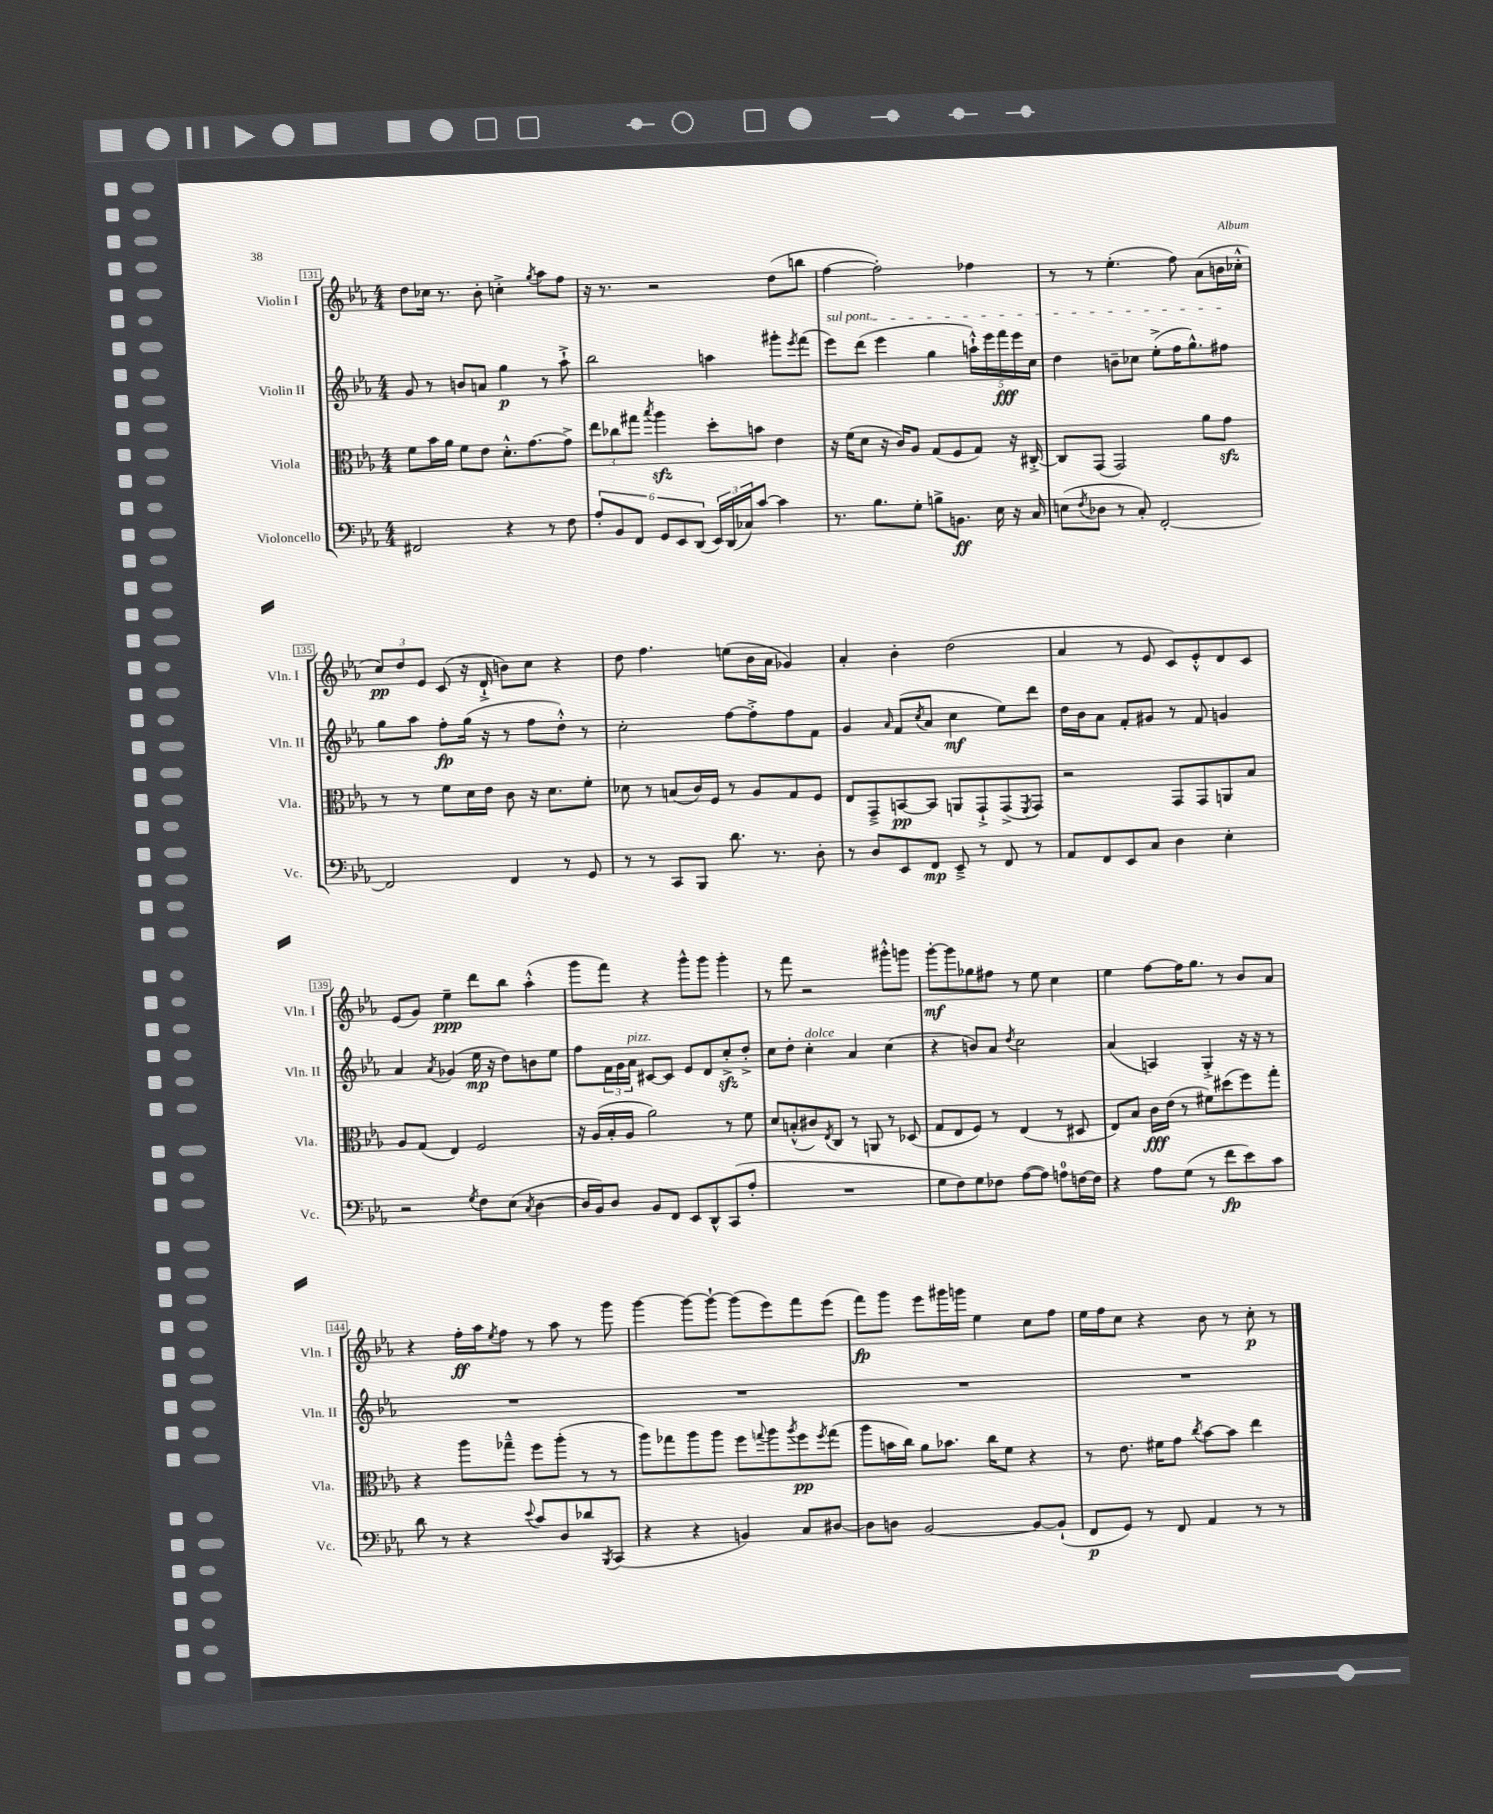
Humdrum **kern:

**kern	**dynam	**kern	**dynam	**kern	**dynam	**kern	**dynam
*part4	*part4	*part3	*part3	*part2	*part2	*part1	*part1
*staff4	*staff4	*staff3	*staff3	*staff2	*staff2	*staff1	*staff1
*I"Violoncello	*	*I"Viola	*	*I"Violin II	*	*I"Violin I	*
*I'Vc.	*	*I'Vla.	*	*I'Vln. II	*	*I'Vln. I	*
*clefF4	*	*clefC3	*	*clefG2	*	*clefG2	*
*k[b-e-a-]	*	*k[b-e-a-]	*	*k[b-e-a-]	*	*k[b-e-a-]	*
*M4/4	*	*M4/4	*	*M4/4	*	*M4/4	*
=131	=131	=131	=131	=131	=131	=131	=131
2FF#X/	.	8f\L	.	8g/	.	8dd\L	.
.	.	16b-\L	.	8r	.	16cc-X\Jk	.
.	.	16a-\JJ	.	.	.	8.r	.
.	.	8f\L	.	8bn/L	.	.	.
.	.	8e-\J	.	8an/J	.	8b-'\	.
4r	.	8.d'^^\L	.	4gg\	p	4ccn'^\	.
.	.	[8.g\	.	.	.	.	.
.	.	.	.	.	.	8qgg/	.
8r	.	.	.	8r	.	8aa-\L	.
8F\	.	8g^\J]	.	8aa-`^\	.	8ff\J	.
=132	=132	=132	=132	=132	=132	=132	=132
12A-'/L	.	12ee-\L	.	2bb-\	.	16r	.
.	.	.	.	.	.	8.r	.
12BB-/	.	12cc-X\	.	.	.	.	.
12FF/J	.	12gg#X\J	.	.	.	.	.
.	.	8qbb-/	.	.	.	.	.
12GG/L	.	4aa-zz\	.	.	.	2r	.
12EE-/	.	.	.	.	.	.	.
(12DD/J	.	.	.	.	.	.	.
24EE-/LL)	.	8dd'\L	.	4aan\	.	.	.
(24DD/	.	.	.	.	.	.	.
24C-X/J)	.	.	.	.	.	.	.
[8c/J	.	8bn\J	.	.	.	.	.
4c\]	.	4e-\	.	8ggg#X'\L	.	(8dd\L	.
.	.	.	.	8qeee-/	.	.	.
.	.	.	.	(8fff\J	.	8bbn\J	.
=133	=133	=133	=133	=133	=133	=133	=133
!	!	!	!	!LO:TX:a:i:t=sul pont.	!	!	!
8.r	.	16r	.	8eee-\L)	.	[4ff\	.
.	.	(16f\KL	.	.	.	.	.
.	.	8d\J	.	(8ddd\J	.	.	.
8.B-\L	.	.	.	.	.	.	.
.	.	16r	.	4eee-\	.	2ff'\])	.
.	.	16c/KL)	.	.	.	.	.
8G'\J	.	8A-/J	.	.	.	.	.
8Bn^\L	.	(8G/L	.	4gg\	.	.	.
8.BBn\J	ff	8F/	.	.	.	.	.
.	.	8G/J)	.	20aan`^^\LL)	.	4ff-X\	.
.	.	.	.	20eee-\	.	.	.
16E-\	.	.	.	.	.	.	.
.	.	.	.	20fff\	fff	.	.
16r	.	16r	.	.	.	.	.
.	.	.	.	20eee-\	.	.	.
16C/	.	[16C#X'^/	.	.	.	.	.
.	.	.	.	20cc\JJ	.	.	.
=134	=134	=134	=134	=134	=134	=134	=134
(8En\L	.	8C#/L]	.	4dd\	.	8r	.
8qF/	.	.	.	.	.	.	.
8D-X\J	.	(8GG/J	.	.	.	8r	.
8r	.	2GG/)	.	8bn~\L	.	(4.ee-'\	.
8C'/)	.	.	.	8cc-X\J	.	.	.
[2FF'/	.	.	.	(8ee-'^\L	.	.	.
.	.	.	.	16ff\K	.	8ff\)	.
.	.	.	.	8.gg^^\)	.	.	.
.	.	8a-\L	.	.	.	(8a-\L	.
.	.	8gzz\J	.	8ff#X\J	.	16bn\L	.
.	.	.	.	.	.	16cc-X'^^\JJ	.
!!LO:LB:g=z
=135	=135	=135	=135	=135	=135	=135	=135
2FF/]	.	8r	.	8gg\L	.	12cc/L)	pp
.	.	.	.	.	.	12dd/	.
.	.	8r	.	8aa-\J	.	.	.
.	.	.	.	.	.	12e-/J	.
.	.	8f\L	.	8ff'\L	fp	(8c/	.
.	.	16d\L	.	(16gg\Jk	.	16r	.
.	.	16e-\JJ	.	16r	.	16d`^/	.
4FF/	.	8c\	.	8r	.	8bn\L)	.
.	.	16r	.	8ff\L	.	8cc\J	.
.	.	8.d\L	.	.	.	.	.
8r	.	.	.	8dd'^^\J)	.	4r	.
8GG/	.	8f'\J	.	8r	.	.	.
=136	=136	=136	=136	=136	=136	=136	=136
8r	.	8d-X\	.	2cc'\	.	8dd\	.
8r	.	8r	.	.	.	4.ff\	.
8CC/L	.	(8Bn/L	.	.	.	.	.
8BBB-/J	.	16c/L)	.	.	.	.	.
.	.	16F/JJ	.	.	.	.	.
8.d\	.	8r	.	[8ff\L	.	(8een\L	.
.	.	8A-/L	.	8ff'^\]	.	16b-\L	.
8.r	.	.	.	.	.	16a-\JJ	.
.	.	8G/	.	8ff\	.	4g-X/)	.
8D'\	.	8F/J	.	8f\J	.	.	.
=137	=137	=137	=137	=137	=137	=137	=137
8r	.	8E-/L	.	4g/	.	4a-'/	.
8D/L	.	8GG~^/	.	.	.	.	.
.	.	.	.	16qqa-/	.	.	.
8EE-/	.	[8BBn/	pp	(8f/L	.	4b-'\	.
.	.	.	.	8qcc/	.	.	.
8FF/J	mp	8BB/J]	.	8a-/J	.	.	.
8EE-~^/	.	8AAn/L	.	4cc\	mf	(2dd\	.
8r	.	8GG`^/	.	.	.	.	.
8FF/	.	(8GG^/	.	8ee-\L)	.	.	.
.	.	8qFF/	.	.	.	.	.
8r	.	8GG/J)	.	8ddd\J	.	.	.
=138	=138	=138	=138	=138	=138	=138	=138
8AA-/L	.	2r	.	16dd\LL	.	4a-/	.
.	.	.	.	16b-\J	.	.	.
8FF/	.	.	.	8a-\J	.	.	.
8EE-/	.	.	.	8f'/L	.	8r	.
8C/J	.	.	.	8g#X/J	.	8e-/	.
4D\	.	8GG/L	.	8r	.	8c/L)	.
.	.	8GG/	.	8f/	.	8e-'^^/	.
4E-'\	.	8AAn/	.	4gn/	.	8d/	.
.	.	8B-/J	.	.	.	8c/J	.
!!LO:LB:g=z
=139	=139	=139	=139	=139	=139	=139	=139
2r	.	8A-/L	.	4a-/	.	(8e-/L	.
.	.	(8G/J	.	.	.	8g/J)	.
.	.	.	.	8qa-/	.	.	.
.	.	4E-/)	.	(4g-X/	.	4ee-~\	ppp
8qG/	.	.	.	.	.	.	.
8F\L	.	2F/	.	16ee-\	mp	8ddd\L	.
.	.	.	.	16r	.	.	.
(8E-\J	.	.	.	8dd\L)	.	8bb-\J	.
8qC/	.	.	.	.	.	.	.
[4D\	.	.	.	8bn\	.	(4aa-'^^\	.
.	.	.	.	8ee-\J	.	.	.
=140	=140	=140	=140	=140	=140	=140	=140
16D/LL]	.	16r	.	8ff\L	.	8ggg\L	.
16BB-/J)	.	(16A-/LL	.	.	.	.	.
8D/J	.	16B-'/	.	24f\L	.	8fff\J)	.
.	.	.	.	24g\	.	.	.
.	.	16A-/JJ	.	.	.	.	.
!	!	!	!	!LO:TX:a:i:t=pizz.	!	!	!
.	.	.	.	24a-\JJ	.	.	.
8BB-/L	.	2a-\)	.	[8c#X/L	.	4r	.
8FF/J	.	.	.	8c#/J]	.	.	.
8EE-/L	.	.	.	8e-/L	.	8ggg^^\L	.
8DD^^/	.	.	.	8d/	.	8ggg\J	.
(8CC/	.	8r	.	8cczz'^/	.	4ggg'\	.
8A-'/J	.	8f\	.	8dd'^/J	.	.	.
=141	=141	=141	=141	=141	=141	=141	=141
1r	.	8d/L	.	8cc\L	.	8r	.
.	.	(8Bn'^^/	.	8dd'\J	.	8fff\	.
!	!	!	!	!LO:TX:a:i:t=dolce	!	!	!
.	.	8c#X/)	.	4cc'\	.	2r	.
.	.	8qE-/	.	.	.	.	.
.	.	8C/J	.	.	.	.	.
.	.	8r	.	4a-/	.	.	.
.	.	8AAn/	.	.	.	.	.
.	.	8r	.	(4cc\	.	8ggg#X'^^\L	.
.	.	(8D-X/	.	.	.	8gggn\J	.
=142	=142	=142	=142	=142	=142	=142	=142
8G\L	.	8G/L	.	4r	.	[8ggg'\L	mf
8F\)	.	8E-/	.	.	.	8ggg\]	.
8G\	.	8F/J)	.	8bn/L)	.	8gg-X\	.
8F-X\J	.	8r	.	8a-/J	.	8ff#X\J	.
.	.	.	.	8qdd/	.	.	.
([8A-\L	.	(4E-/	.	2cc\	.	8r	.
8A-\J])	.	.	.	.	.	8ee-\	.
8An\L	.	8r	.	.	.	4cc\	.
[16Fn\L	.	8D#X/	.	.	.	.	.
16F\JJ]	.	.	.	.	.	.	.
=143	=143	=143	=143	=143	=143	=143	=143
4r	.	8E-/L)	.	(4a-/	.	4ee-\	.
.	.	8B-/J	.	.	.	.	.
8A-\L	.	16c\LL	fff	4An/)	.	[8ff\L	.
.	.	(16e-\JJ	.	.	.	.	.
(8G\J	.	8r	.	.	.	16ff\K]	.
.	.	.	.	.	.	8.gg\J	.
8r	.	8f#X\L)	.	4G'^/	.	.	.
8f\L	fp	(8dd#X\	.	.	.	8r	.
8e-\)	.	8ff\)	.	16r	.	8b-/L	.
.	.	.	.	16r	.	.	.
8c\J	.	8gg'\J	.	8r	.	8a-/J	.
!!LO:LB:g=z
=144	=144	=144	=144	=144	=144	=144	=144
8d\	.	4r	.	1r	.	4r	.
8r	.	.	.	.	.	.	.
4r	.	8aa-\L	.	.	.	16ff'\LL	ff
.	.	.	.	.	.	16aa-\J	.
.	.	.	.	.	.	8qee-/	.
.	.	8gg-X~^^\J	.	.	.	8ff\J	.
8qqe-/	.	.	.	.	.	.	.
8c/L	.	8ff\L	.	.	.	8r	.
8D/	.	(8aa-'\J	.	.	.	8aa-\	.
8d-X/	.	8r	.	.	.	8r	.
8qBBB-/	.	.	.	.	.	.	.
(8CC/J	.	8r	.	.	.	8ggg\	.
=145	=145	=145	=145	=145	=145	=145	=145
4r	.	8aa-\L)	.	1r	.	[4ggg\	.
.	.	8gg-X\	.	.	.	.	.
4r	.	8aa-\	.	.	.	8ggg\L_	.
.	.	8aa-\J	.	.	.	8ggg`\J_	.
4BBn/)	.	8ff\L	.	.	.	(8ggg\L]	.
.	.	8qqggn/	.	.	.	.	.
.	.	8aa-\	.	.	.	8eee-\)	.
.	.	8qaa-/	.	.	.	.	.
8C/L	.	8ff\	pp	.	.	8fff\	.
.	.	8qff/	.	.	.	.	.
[8D#X/J	.	(8gg\J	.	.	.	(8eee-\J	.
=146	=146	=146	=146	=146	=146	=146	=146
8D#\L]	.	8aa-\L	.	1r	.	8fff\L)	fp
8Dn\J	.	16bn\L	.	.	.	8ggg\J	.
.	.	16cc\JJ)	.	.	.	.	.
[2BB-/	.	8a-\L	.	.	.	8eee-\L	.
.	.	8.b-X\J	.	.	.	16ggg#X\L	.
.	.	.	.	.	.	16gggn\JJ	.
.	.	.	.	.	.	4ee-\	.
.	.	16cc\KL	.	.	.	.	.
.	.	8f\J	.	.	.	.	.
8BB-/L_	.	4r	.	.	.	8cc\L	.
(8BB-`/J]	.	.	.	.	.	8ff\J	.
=147	=147	=147	=147	=147	=147	=147	=147
8FF/L	p	8r	.	1r	.	16ee-\LL	.
.	.	.	.	.	.	16ff\J	.
8GG/J)	.	8.e-\	.	.	.	8cc\J	.
8r	.	.	.	.	.	4r	.
.	.	16f#X\KL	.	.	.	.	.
8FF/	.	8g\J	.	.	.	.	.
.	.	8qcc/	.	.	.	.	.
4AA-/	.	[8b-\L	.	.	.	8b-\	.
.	.	8b-\J]	.	.	.	8r	.
8r	.	4ee-\	.	.	.	8cc'\	p
8r	.	.	.	.	.	8r	.
==	==	==	==	==	==	==	==
*-	*-	*-	*-	*-	*-	*-	*-
